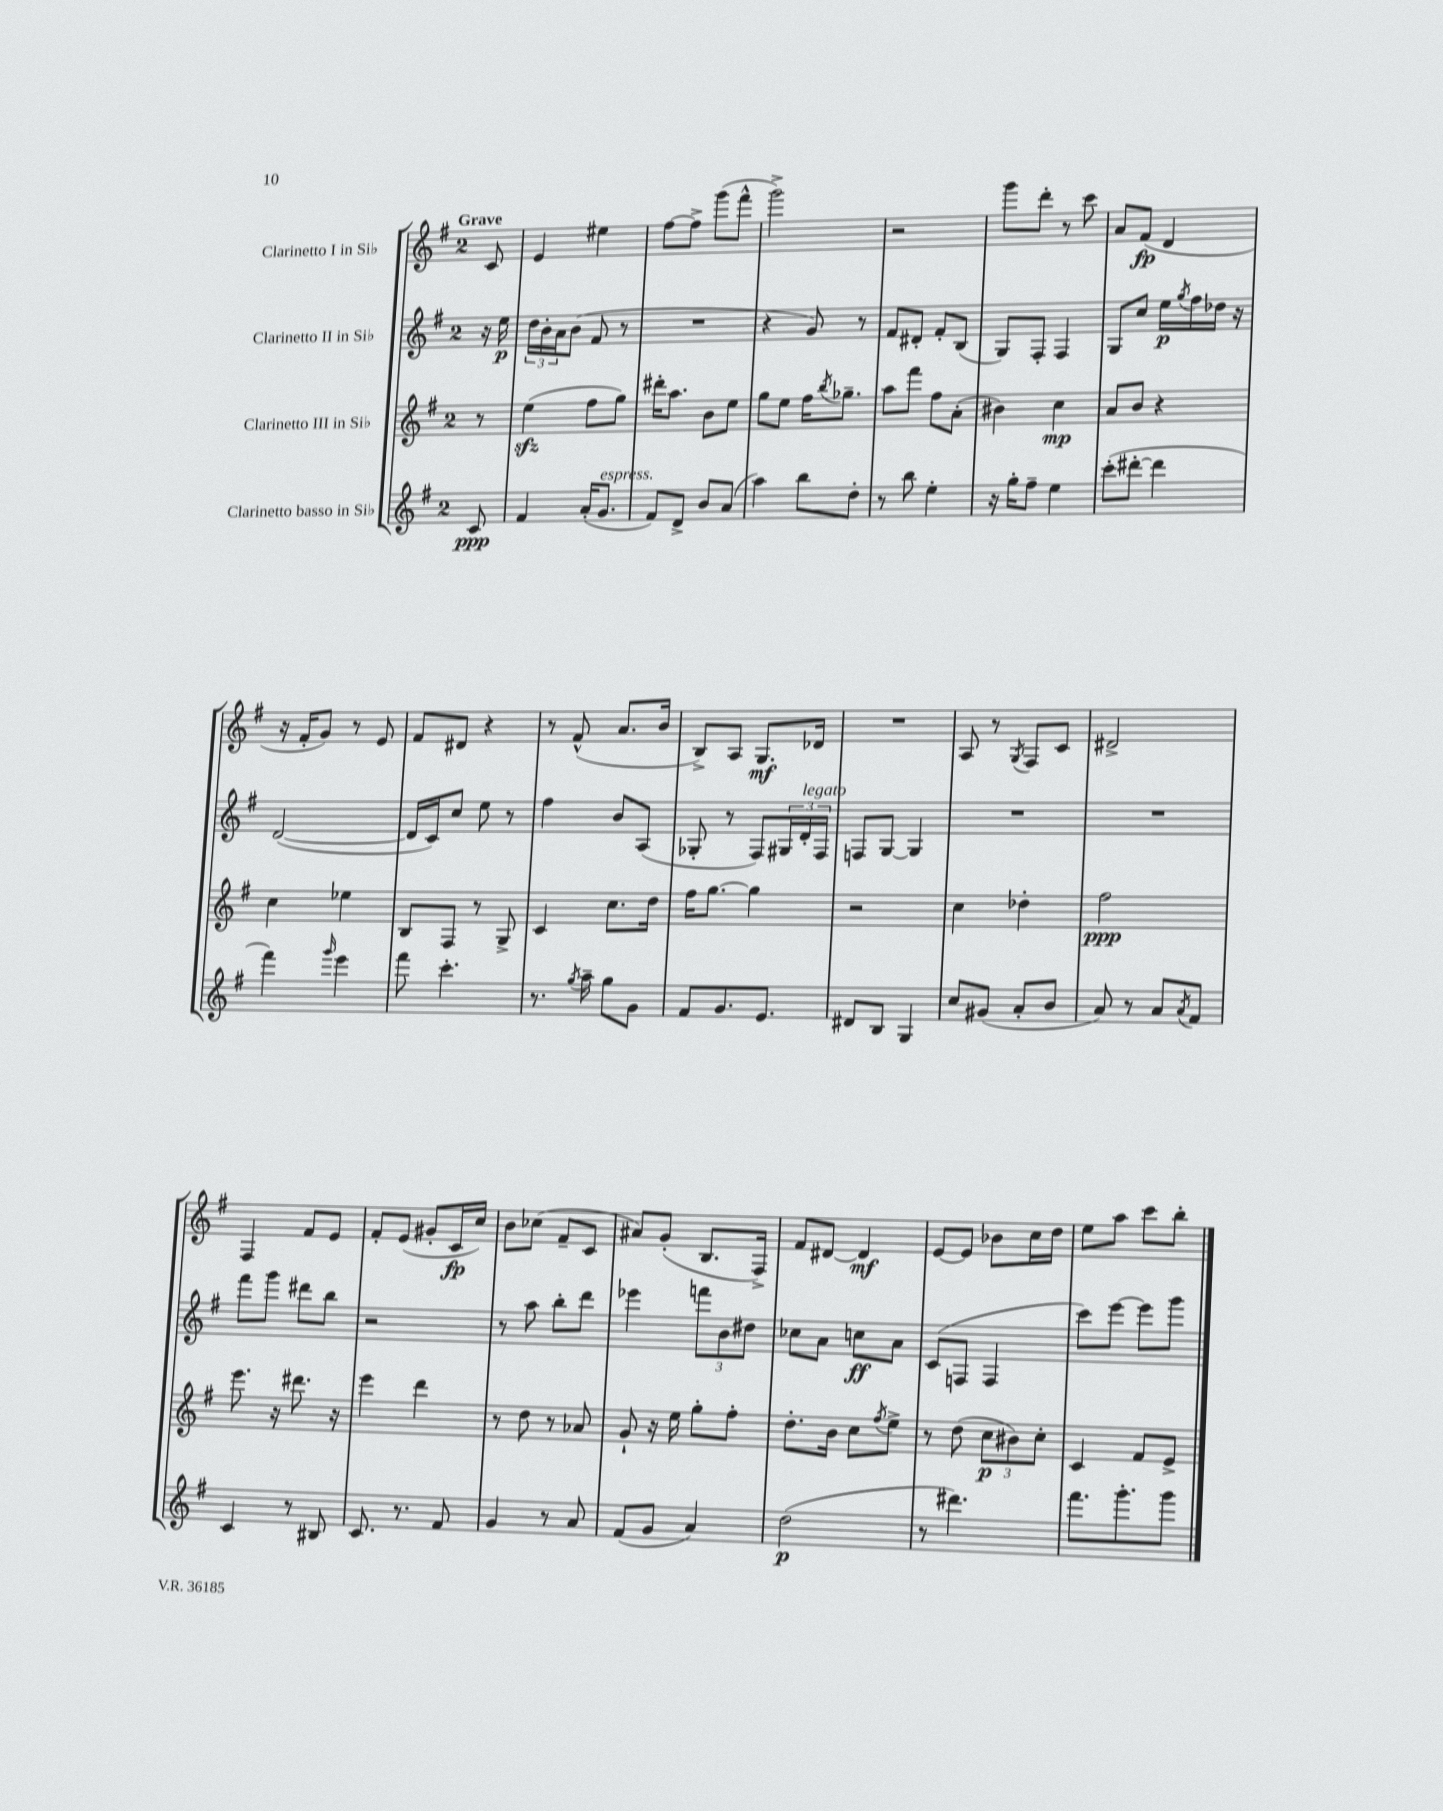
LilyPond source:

<<
\new StaffGroup <<
\new Staff = "s0" \with { instrumentName = "Clarinetto I in Sib" } {
    \clef treble \key g \major \once \override Staff.TimeSignature.style = #'single-digit \time 2/4 \partial 8 \tempo "Grave"
    c'8 |
    e'4 eis''4 |
    fis''8~ fis''8-> g'''8( fis'''8-^ |
    g'''2->) |
    r2 |
    g'''8 d'''8-. r8 c'''8 |
    a'8 fis'8\fp( d'4 |
    r16 fis'16-. g'8) r8 e'8 |
    fis'8 dis'8 r4 |
    r8 fis'8-^( a'8. b'16 |
    b8->) a8 g8.\mf des'16 |
    R2 |
    a8 r8 \acciaccatura { g8 } fis8 c'8 |
    dis'2-> |
    fis4 fis'8 e'8 |
    fis'8-. e'8( gis'8-. c'16\fp c''16) |
    b'8 ces''8( fis'8-- c'8 |
    ais'8) g'8-.( b8. fis16->) |
    fis'8 dis'8~ dis'4\mf |
    e'8~ e'8 bes'8 c''16 d''16 |
    e''8 a''8 c'''8 b''8-. \bar "|." |
}
\new Staff = "s1" \with { instrumentName = "Clarinetto II in Sib" } {
    \clef treble \key g \major \once \override Staff.TimeSignature.style = #'single-digit \time 2/4 \partial 8
    r16 e''16\p |
    \tuplet 3/2 { d''16 b'16-. a'16 } b'8( fis'8 r8 |
    R2 |
    r4 g'8) r8 |
    fis'8 dis'8-. fis'8-. b8( |
    g8) fis8-. fis4 |
    g8 c''8 e''16\p \acciaccatura { g''8 } fis''16 des''16 r16 |
    d'2~( |
    d'16 c'16) c''8 e''8 r8 |
    fis''4 b'8 a8( |
    ges8-. r8 fis8) \tuplet 3/2 { gis16 d'16-.^\markup { \italic "legato" } fis16 } |
    f8 g8~ g4 |
    R2 |
    R2 |
    fis'''8 g'''8 dis'''8 b''8 |
    r2 |
    r8 a''8 b''8-. d'''8 |
    ees'''4 \tuplet 3/2 { f'''8 b'8 dis''8 } |
    ces''8 a'8 c''8\ff a'8 |
    c'8( f8 f4 |
    c'''8) e'''8~ e'''8 g'''8 \bar "|." |
}
\new Staff = "s2" \with { instrumentName = "Clarinetto III in Sib" } {
    \clef treble \key g \major \once \override Staff.TimeSignature.style = #'single-digit \time 2/4 \partial 8
    r8 |
    e''4\sfz( fis''8 g''8) |
    dis'''16-. a''8. b'8 e''8 |
    g''8 e''8 fis''16 \acciaccatura { b''8 } ges''8.-- |
    a''8 fis'''8 fis''8 a'8-.( |
    bis'4) c''4\mp |
    a'8 b'8 r4 |
    c''4 ees''4 |
    b8 fis8 r8 g8-> |
    c'4 c''8. d''16 |
    fis''16 g''8.~ g''4 |
    r2 |
    c''4 des''4-. |
    fis''2\ppp |
    e'''8. r16 dis'''8. r16 |
    e'''4 d'''4 |
    r8 d''8 r8 aes'8 |
    g'8-! r16 e''16 g''8-. fis''8-. |
    d''8.-. b'16 c''8 \acciaccatura { fis''8 } e''8-> |
    r8 d''8( \tuplet 3/2 { c''8\p bis'8) c''8-. } |
    c'4 fis'8 e'8-> \bar "|." |
}
\new Staff = "s3" \with { instrumentName = "Clarinetto basso in Sib" } {
    \clef treble \key g \major \once \override Staff.TimeSignature.style = #'single-digit \time 2/4 \partial 8
    c'8\ppp |
    fis'4 a'16-.( g'8.^\markup { \italic "espress." } |
    fis'8) d'8-> b'8 a'8( |
    a''4) b''8 d''8-. |
    r8 b''8 e''4-. |
    r16 g''16-. fis''8-- e''4 |
    c'''8-.( dis'''8~-. dis'''4 |
    fis'''4) \grace { g'''16 } e'''4 |
    fis'''8 c'''4.-. |
    r8. \acciaccatura { g''8 } a''16-- g''8 g'8 |
    fis'8 g'8. e'8. |
    dis'8 b8 g4 |
    c''8 gis'8( a'8-. b'8 |
    a'8) r8 a'8 \acciaccatura { a'8 } fis'8 |
    c'4 r8 bis8 |
    c'8. r8. fis'8 |
    g'4 r8 a'8 |
    fis'8( g'8 a'4) |
    d''2\p( |
    r8 dis'''4.) |
    fis'''8. g'''8.-. g'''8 \bar "|." |
}
>>
>>
\layout { \context { \Score \remove "Bar_number_engraver" } }
